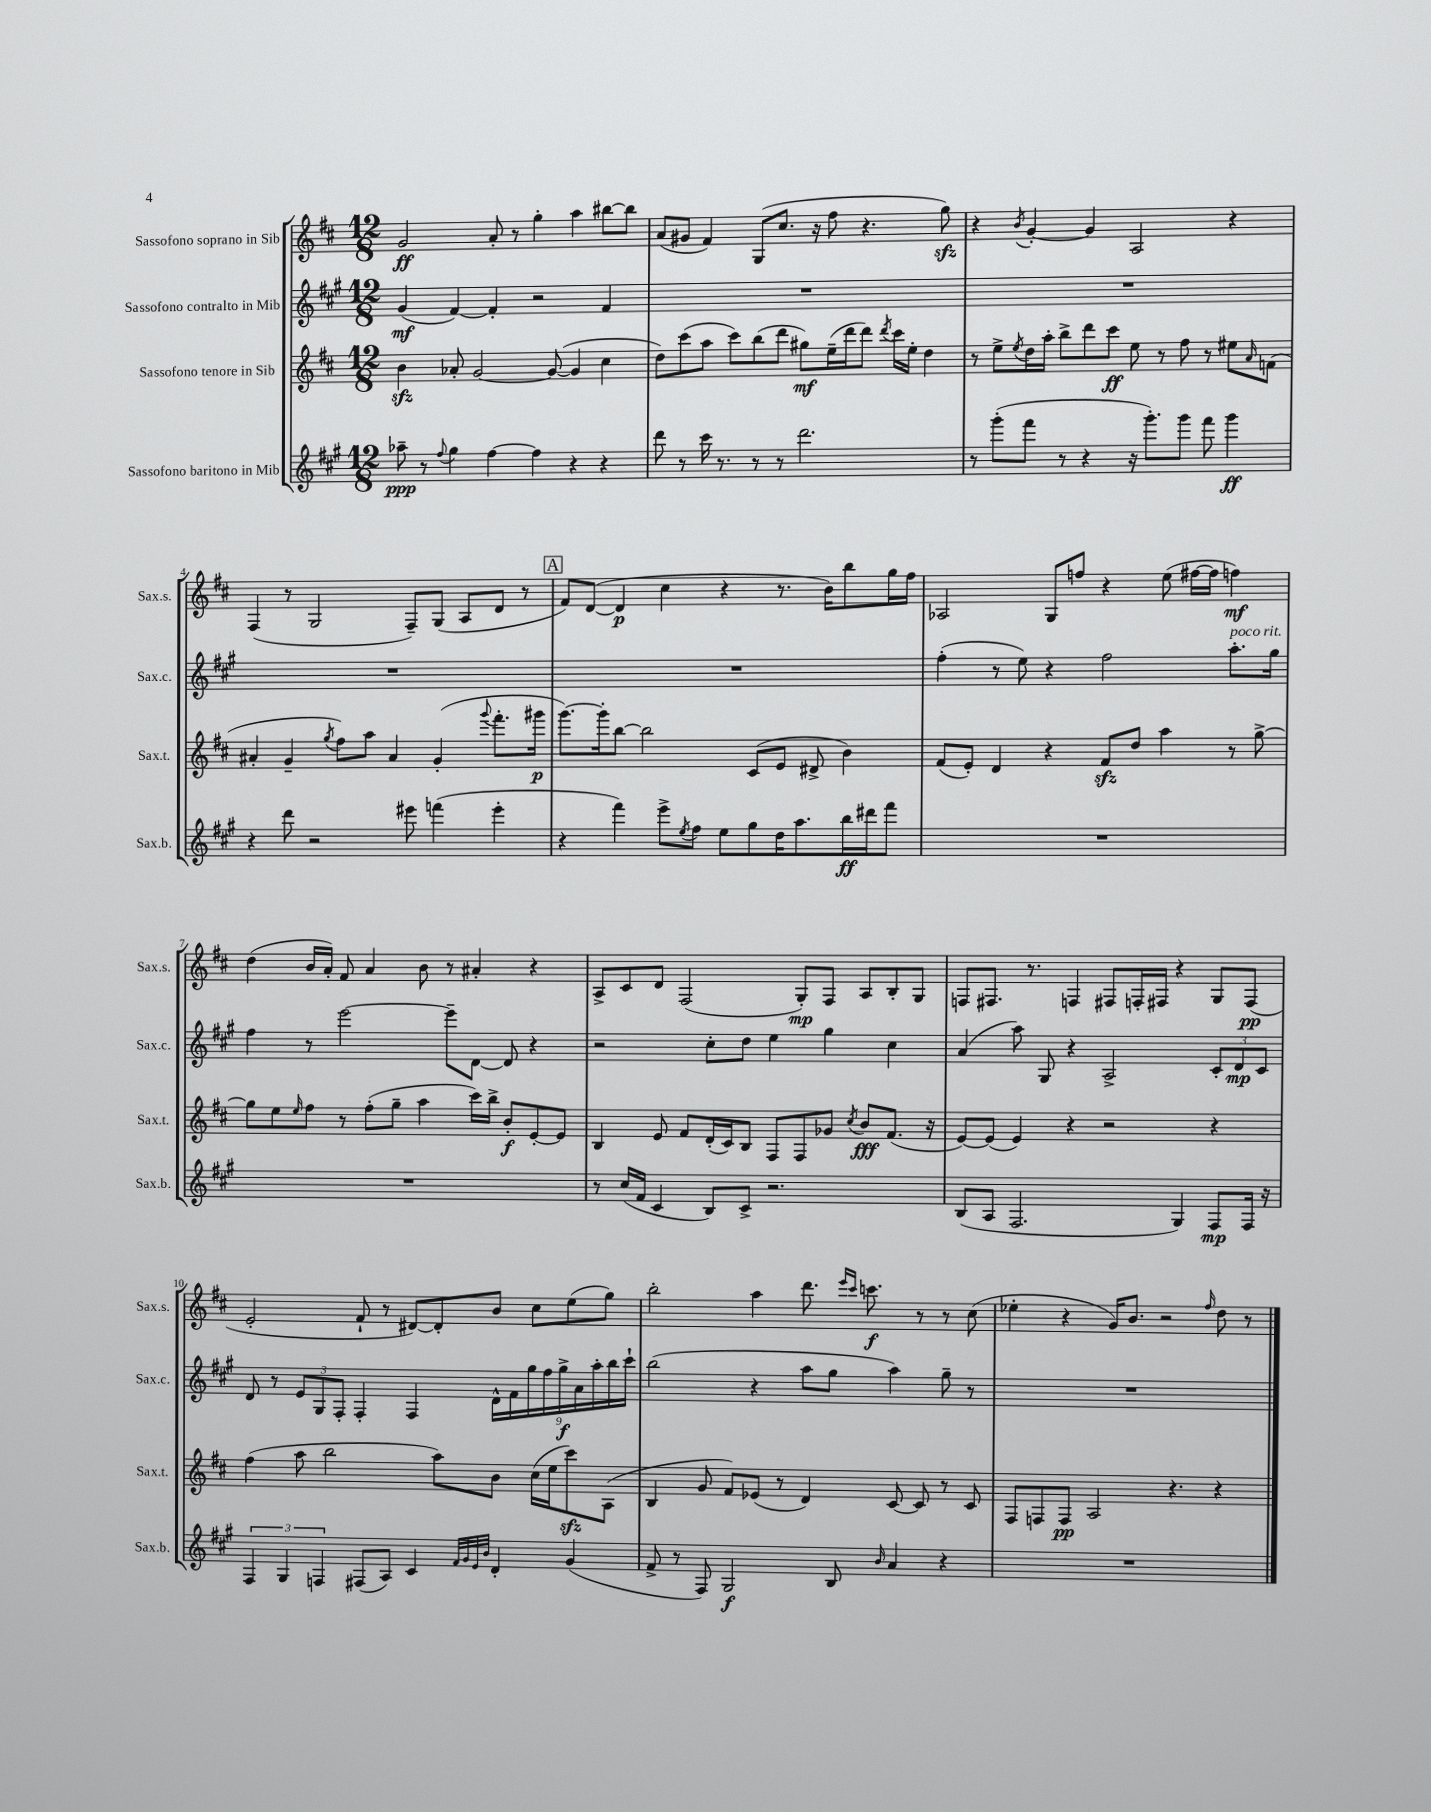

**kern	**kern	**kern	**kern
*staff4	*staff3	*staff2	*staff1
*clefG2	*clefG2	*clefG2	*clefG2
*k[f#c#g#]	*k[f#c#]	*k[f#c#g#]	*k[f#c#]
*M12/8	*M12/8	*M12/8	*M12/8
8aa-~	4b	(4g#	2g
8r	.	.	.
8qqff#	.	.	.
4gg#	8a-'	[4f#)	.
.	[2g	.	.
[4ff#	.	4f#']	8a'
.	.	.	8r
4ff#]	.	2r	4gg'
.	(8g_	.	.
4r	4g]	.	4aa
4r	4cc#	4f#	[8bb#
.	.	.	8bb#]
=	=	=	=
8ddd	8dd)	1.r	(8a
8r	(8ccc#	.	8g#
16ccc#	8aa	.	4f#)
8.r	.	.	.
.	8ccc#)	.	.
8r	(8bb	.	(8G
8r	8ddd	.	8.cc#
2.ddd	8gg#)	.	.
.	.	.	16r
.	(16ee~	.	8ff#
.	16ddd	.	.
.	8ddd)	.	4.r
.	8qddd	.	.
.	16ccc#	.	.
.	16ee'	.	.
.	4dd	.	.
.	.	.	8gg)
=	=	=	=
8r	8r	1.r	4r
(8ggg#'	8ee^	.	.
.	8qee	.	8qb
8fff#	16dd	.	[4g'
.	16aa'	.	.
8r	8bb^	.	.
4r	8ddd	.	4g]
.	8ccc#	.	.
16r	8ee	.	2A
8.ggg#')	.	.	.
.	8r	.	.
8ggg#	8ff#	.	.
8fff#	8r	.	.
4ggg#	8ee#	.	4r
.	16qqa	.	.
.	(8f	.	.
=	=	=	=
4r	4a#'	1.r	(4F#
8ddd	4g~	.	8r
2r	.	.	2G
.	8qgg	.	.
.	8ff#)	.	.
.	8aa	.	.
.	4a#	.	.
8eee#	.	.	8F#~)
(4fff	(4g'	.	(8G
.	.	.	8A
.	8qqggg	.	.
4eee#'	8.fff#'	.	8d
.	.	.	8r
.	16ggg#	.	.
=	=	=	=
4r	[8.ggg)	1.r	8f#)
.	.	.	([8d
.	16ggg']	.	.
4fff#)	[8bb	.	4d]
.	2bb]	.	.
8eee^	.	.	4cc#
8qee	.	.	.
8ff#	.	.	.
8ee	.	.	4r
8gg#	(8c#	.	.
16dd	8e	.	8.r
8.aa	.	.	.
.	8d#^	.	.
.	.	.	16b)
16bb	4b)	.	8bb
16ddd#	.	.	.
8fff#	.	.	16gg
.	.	.	16ff#
=	=	=	=
1.r	(8f#	(4ff#'	2A-
.	8e')	.	.
.	4d	8r	.
.	.	8ee)	.
.	4r	4r	8G
.	.	.	8ff
.	8f#	2ff#	4r
.	8dd	.	.
.	4aa	.	(8ee
.	.	.	[16ff#
.	.	.	16ff#]
.	8r	8.aa'	4ff)
.	[8gg^	.	.
.	.	16gg#	.
=	=	=	=
1.r	8gg]	4ff#	(4dd
.	8ee	.	.
.	16qqee	.	.
.	8ff#	8r	16b
.	.	.	16a')
.	8r	[2eee	8f#
.	(8ff#'	.	4a
.	8gg~	.	.
.	4aa	.	8b
.	.	8eee~]	8r
.	16ccc#)	[8d	4a#'
.	16bb^	.	.
.	8b'	8d]	.
.	[8e'	4r	4r
.	8e]	.	.
=	=	=	=
8r	4B	2r	8A^
(16cc#	.	.	8c#
16f#	.	.	.
4c#	8e	.	8d
.	8f#	.	(2F#
8B)	(16d'	8cc#'	.
.	16c#)	.	.
8c#^	8B	8dd	.
2.r	8F#	4ee	.
.	8F#	.	8G')
.	8g-	4gg#	8F#
.	8qcc#	.	.
.	8b	.	8A
.	(8.f#	4cc#	8B'
.	.	.	8G
.	16r	.	.
=	=	=	=
(8B	[8e)	(4a	8F
8A	(8e]	.	8.F#
2.F#	4e)	8aa)	.
.	.	.	8.r
.	.	8G#	.
.	4r	4r	4F
.	2r	2A^	8F#
.	.	.	16F'
.	.	.	16F#
4G#)	.	.	4r
8F#	4r	12c#'	8G
.	.	12d	.
16F#	.	.	(8F#
.	.	12c#	.
16r	.	.	.
=	=	=	=
6F#	(4ff#	8d	2e'
.	.	8r	.
6G#	.	.	.
.	8aa	12e	.
6F	.	12G#	.
.	2bb	.	.
.	.	12F#'	.
(8F#	.	4F#'	8f#`
8A)	.	.	8r
4c#	.	4F#	[8d#)
.	8aa)	.	8d#']
32qqf#	.	.	.
32qqg#	.	.	.
32qqe	.	.	.
32qqb	.	.	.
4d'	8b	18d^^	8b
.	.	18f#	.
.	.	18gg#	.
.	(16cc#	.	8cc#
.	.	18ff#	.
.	16ee	.	.
.	.	18gg#^	.
(4g#	8ccc#)	.	(8ee
.	.	18a	.
.	.	18aa'	.
.	(8A	.	8gg)
.	.	18bb	.
.	.	18ccc#`	.
=	=	=	=
8f#^	4B	(2bb	2bb'
8r	.	.	.
8F#)	8g	.	.
2G#	8f#)	.	.
.	(8e-	4r	4aa
.	8r	.	.
.	4d)	8aa	8.ddd
8B	.	8gg#	.
.	.	.	16qqeee
.	.	.	16qqccc#
.	.	.	8.ccc
16qqb	.	.	.
4a	[8c#	4aa)	.
.	8c#]	.	8r
4r	8r	8gg#~	8r
.	8c#	8r	(8cc#
=	=	=	=
1.r	8F#	1.r	4ee-'
.	8F	.	.
.	8F	.	4r
.	2A	.	.
.	.	.	16g)
.	.	.	8.b
.	.	.	2r
.	4.r	.	.
.	.	.	16qqff#
.	4r	.	8dd
.	.	.	8r
==	==	==	==
*-	*-	*-	*-
